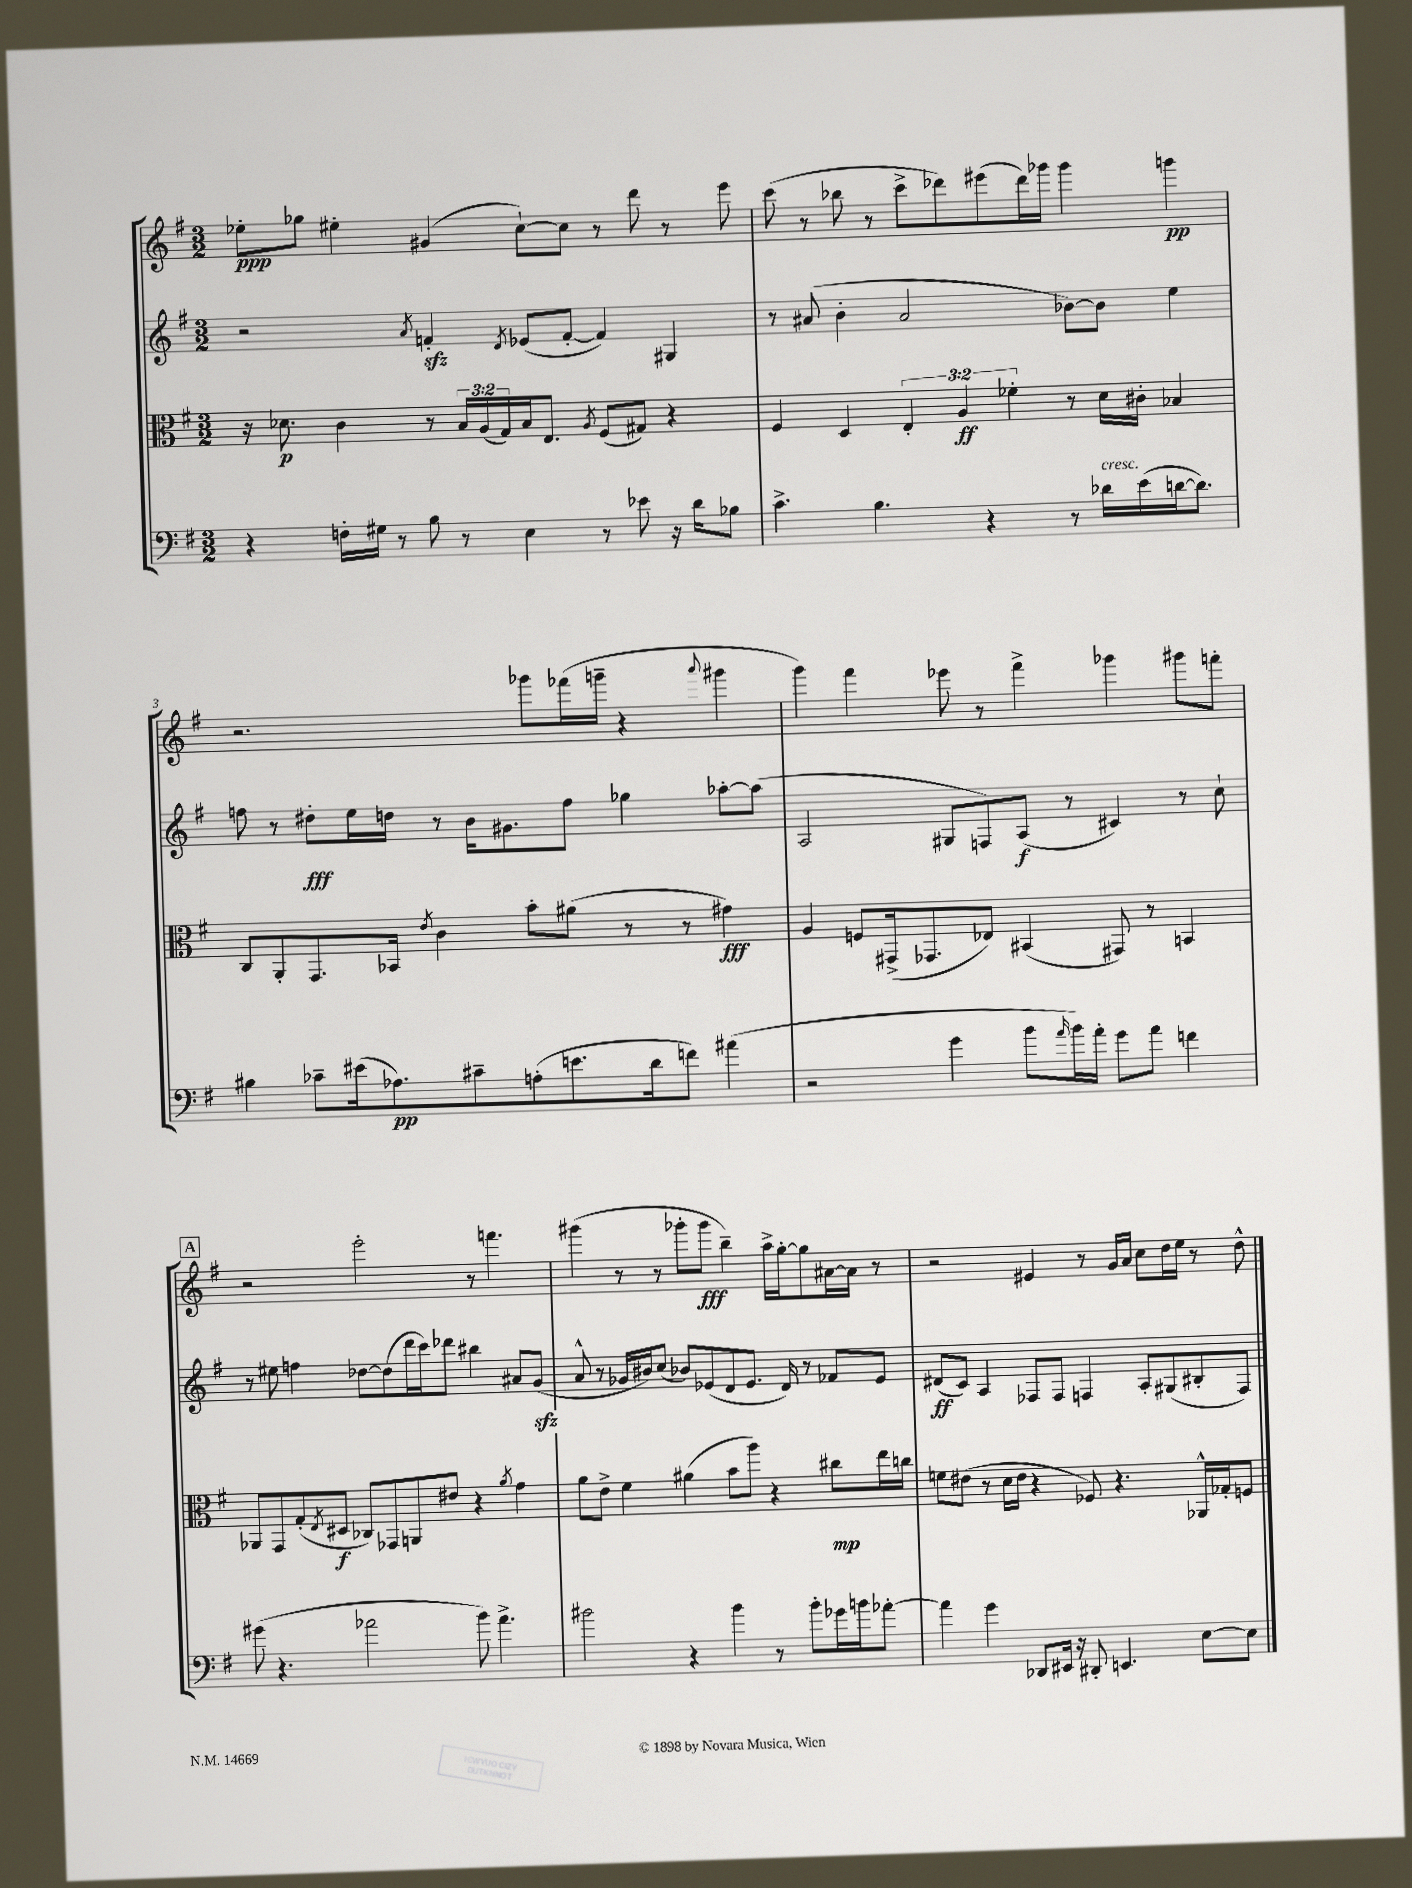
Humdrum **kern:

**kern	**kern	**kern	**kern
*staff4	*staff3	*staff2	*staff1
*clefF4	*clefC3	*clefG2	*clefG2
*k[f#]	*k[f#]	*k[f#]	*k[f#]
*M3/2	*M3/2	*M3/2	*M3/2
4r	16r	2r	8ee-'
.	8.d-	.	.
.	.	.	8gg-
16F'	4c	.	4ee#'
16G#	.	.	.
8r	.	.	.
.	.	8qa	.
8B	8r	4f'	(4g#
8r	24B	.	.
.	(24A	.	.
.	24G)	.	.
.	.	8qd	.
4E	16B	(8e-	[8cc`)
.	8.E	.	.
.	.	[8f'	8cc]
.	8qA	.	.
8r	(8F#	4f])	8r
8e-	8G#)	.	8ddd
16r	4r	4G#	8r
16d	.	.	.
8B-	.	.	8eee
=	=	=	=
4.c^	4F#	8r	(8ccc
.	.	(8a#	8r
.	4D	4b'	8bb-
4.B	.	.	8r
.	6E'	2a#	8ccc^
.	.	.	8ddd-)
.	6A	.	.
4r	.	.	(8eee#
.	6f-'	.	.
.	.	.	16ddd-)
.	.	.	16ggg-
8r	8r	[8b-)	4ggg-
16d-	16d	8b-]	.
(16e	16c#'	.	.
[16d	4B-	4ee	4ggg
8.d])	.	.	.
=	=	=	=
4B#	8C	8ff	2.r
.	8AA'	8r	.
8c-~	8.GG	8dd#'	.
(16e#	.	16ee	.
8.A-)	16BB-	16dd	.
.	8qe	.	.
.	4c	8r	.
8c#~	.	16b	.
.	.	8.g#	.
(8A'	8b'	.	8ggg-
8.e	(8a#	8ff	(16fff-
.	.	.	16ggg~
.	8r	4gg-	4r
16d	.	.	.
8f)	8r	.	.
.	.	.	8qqaaa
(4a#	4g#)	[8aa-'	4ggg#
.	.	(8aa-]	.
=	=	=	=
2r	4A	2A	4ggg)
.	8F	.	4fff#
.	(16GG#^	.	.
.	8.GG-	.	.
4g	.	8G#	8eee-
.	8E-)	8F)	8r
8b	(4BB#	(8A	4fff#^
16qqa	.	.	.
16b)	.	8r	.
16a'	.	.	.
8g	8GG#)	4c#)	4ggg-
8a	8r	.	.
4f	4BB	8r	8ggg#
.	.	8cc`	8fff'
=	=	=	=
(8g#	8AA-	8r	2r
4.r	8GG	8ee#	.
.	(8G'	4ff	.
.	8qE	.	.
.	8D#	.	.
2a-	8C-)	[8dd-	2eee'
.	8GG-	(8dd-]	.
.	8AA	16ddd	.
.	.	16ccc)	.
.	8e#	8ddd-	.
8b)	4r	4bb#	8r
4.a-^	.	.	4.fff
.	8qa	.	.
.	4g	8a#	.
.	.	(8g	.
=	=	=	=
2b#	8a	8a^^	(4ggg#
.	8e^	8r	.
.	4f#	16g-	8r
.	.	16b#)	.
.	.	(8cc	8r
4r	(4a#	8b-)	8ggg-'
.	.	(8e-	8ggg-
4b#	8b	8d	4bb~)
.	8aa)	8.e-	.
8r	4r	.	16aa^
.	.	16d)	[16gg'
8b#'	.	8r	8gg]
16g-	8cc#	8f-	[16a#
16b	.	.	16a#]
[8a-'	16ee	8e-	8r
.	16cc	.	.
=	=	=	=
4a-]	8f	(8d#	2r
.	(8e#	8c)	.
4g	8r	4A	.
.	16d	.	.
.	16e#	.	.
8DD-	4r	8F-	4e#
16EE#	.	8F-	.
16r	.	.	.
8DD#'	8F-)	4F	8r
4.EE	4.r	.	16g
.	.	.	16a
.	.	8A'	8cc
.	.	(8G#	16dd
.	.	.	16ee
[8E	16AA-^^	8B#'	8r
.	16G-'	.	.
8E]	8F	8F)	8dd^^
==	==	==	==
*-	*-	*-	*-
